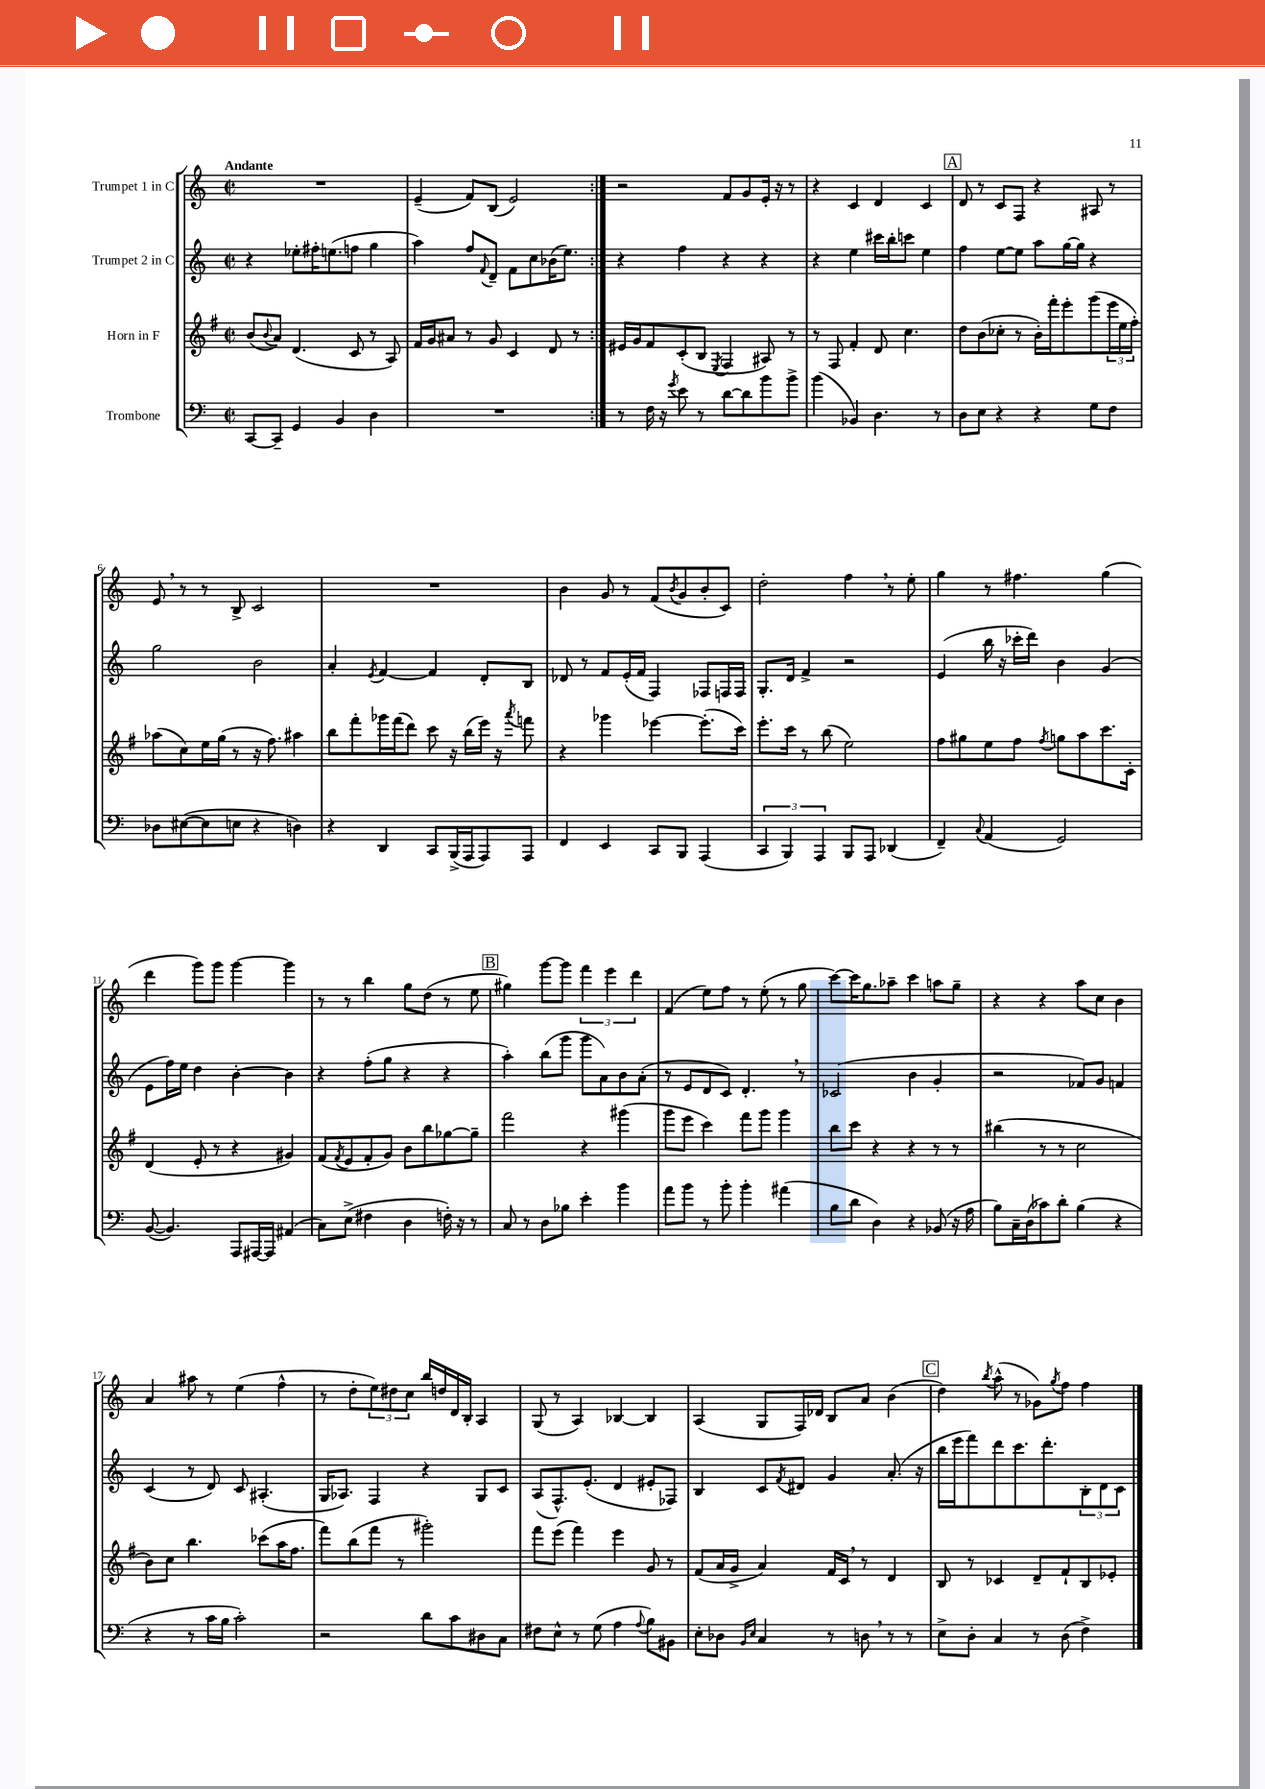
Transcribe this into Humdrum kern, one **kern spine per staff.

**kern	**kern	**kern	**kern
*part4	*part3	*part2	*part1
*staff4	*staff3	*staff2	*staff1
*I"Trombone	*I"Horn in F	*I"Trumpet 2 in C	*I"Trumpet 1 in C
*clefF4	*clefG2	*clefG2	*clefG2
*k[]	*k[f#]	*k[]	*k[]
*M2/2	*M2/2	*M2/2	*M2/2
*met(c|)	*met(c|)	*met(c|)	*met(c|)
=1	=1	=1	=1
!	!	!	!LO:TX:a:B:t=Andante
[8CC/L	(8b/L	4r	1r
.	8qqb/	.	.
8CC~/J]	8a/J)	.	.
4GG/	(4.d/	8ee-X'\L	.
.	.	16ff#X'\K	.
.	.	(8.een\	.
4BB/	.	.	.
.	8c/	8ffn\J	.
4D\	8r	4gg\	.
.	8A/)	.	.
=2	=2	=2	=2
1r	16f#/LL	4aa\)	(4e~/
.	16g/J	.	.
.	8a#X/J	.	.
.	8r	8ff/L	8f/L)
.	.	8qqf/	.
.	8g/	8d~/J	(8B/J
.	4c/	8f\L	2e/)
.	.	8cc\	.
.	8d/	(16b-X\K	.
.	.	8.ee\J)	.
.	8r	.	.
=3:|!	=3:|!	=3:|!	=3:|!
8r	16e#X/LL	4r	2r
.	16g/J	.	.
16F\	8f#/	.	.
16r	.	.	.
8qg/	.	.	.
8e\	(8c'/	4ff\	.
8r	8B/J	.	.
.	8qE/	.	.
[8d\L	4F#/	4r	8f/L
8d\]	.	.	8g/
8b\	8A#X/)	4r	16e'/Jk
.	.	.	16r
8b^\J	8r	.	8r
=4	=4	=4	=4
(4b\	8r	4r	4r
.	8F#/	.	.
4BB-X/)	4f#'/	4ee\	4c/
4.D\	8d/	16ccc#X\LL	4d/
.	.	16bb'\J	.
.	4.cc\	8cccn\J	.
.	.	4ee\	4c/
8r	.	.	.
!!LO:REH:place=s1:t=A
=5	=5	=5	=5
8D\L	8dd\L	4ff\	8d/
8E\J	(8b\	.	8r
4r	8cc-X'\J	[8ee\L	8c/L
.	8r	8ee\J]	8F/J
4r	16b'\LL)	8aa\L	4r
.	16fff#'\J	.	.
.	8eee'\	[16gg\L	.
.	.	16gg\JJ]	.
8G\L	(8ggg\	4r	8A#X/
8F\J	24eee\L	.	8r
.	24ee\	.	.
.	24ff#'\JJ)	.	.
!!LO:LB:g=z
=6	=6	=6	=6
8D-X\L	(8aa-X\L	2gg\	8e,/
([8E#X\	8cc\)	.	8r
8E#\]	16ee\L	.	8r
.	(16gg\JJ	.	.
8En\J	8r	.	8B^/
4r	16r	2b\	2c/
.	8.ff#\)	.	.
4Dn\)	4aa#X\	.	.
=7	=7	=7	=7
4r	8bb\L	4a'/	1r
.	8fff#'\	.	.
.	.	8qe/	.
4DD/	16ggg-X\L	[4f/	.
.	(16fff#\J	.	.
.	8ddd\J)	.	.
8CC/L	8ccc\	4f/]	.
(16BBB^/L	16r	.	.
16AAA/J	(16bb\LL	.	.
8AAA/)	16eee\JJ)	8d'/L	.
.	16r	.	.
.	8qaaa/	.	.
8AAA/J	8fffn\	8B/J	.
=8	=8	=8	=8
4FF/	4r	8d-X/	4b\
.	.	8r	.
4EE/	4ggg-X\	8f/L	8g/
.	.	(16e'/L	8r
.	.	16f/JJ	.
8CC/L	[4eee-X\	4F/)	(8f/L
.	.	.	8qb/
8BBB/J	.	.	8g/
(4AAA/	(8.eee-'\L]	8F-X/L	8b'/
.	.	16Fn/L	8c/J)
.	16ccc\Jk)	16F/JJ	.
=9	=9	=9	=9
6CC/	8.eee'\L	8.G'/L	2dd'\
6BBB/)	.	.	.
.	16ccc\Jk	16d/Jk	.
.	8r	4f^/	.
6AAA/	.	.	.
.	(8bb\	.	.
8BBB/L	2ee\)	2r	4ff,\
8AAA/J	.	.	.
(4DD-X/	.	.	8r
.	.	.	8ee'\
=10	=10	=10	=10
4FF~/)	8ff#\L	(4e/	4gg\
.	8gg#X\	.	.
8qqC/	.	.	.
(4AA/	8ee\	16bb\	8r
.	.	16r	.
.	8ff#\J	16ccc-X'\LL	4.ff#X\
.	.	16ddd\JJ)	.
.	8qff#/	.	.
2GG/)	8ggn\L	4b\	.
.	8aa\	.	.
.	8.ccc\	(4g/	(4gg\
.	16c'\Jk	.	.
!!LO:LB:g=z
=11	=11	=11	=11
([8BB/	(4d/	8e\L	4ddd\
4.BB/])	.	16ff\L)	.
.	.	16ee\JJ	.
.	8e'/	4dd\	8ggg\L)
.	8r	.	8ggg\J
8AAA/L	4r	[4b'\	[4ggg\
[16AAA#X/L	.	.	.
16AAA#/JJ]	.	.	.
(4AA#X/	4g#X/)	4b\]	4ggg\]
=12	=12	=12	=12
8C\L)	(8f#/L	4r	8r
.	8qf#/	.	.
(8E^\J	8e/	.	8r
4F#X\	8f#'/	(8ff'\L	4bb\
.	8g/J)	8gg\J	.
4D\	8b\L	4r	8gg\L
.	8bb\	.	(8dd\J
16Fn'\)	[8gg-X\	4r	8r
16r	.	.	.
8r	8gg-~\J]	.	8ee\
!!LO:REH:place=s1:t=B
=13	=13	=13	=13
8C/	2fff#\	4aa'\)	4gg#X\)
8r	.	.	.
8D\L	.	(8bb\L	[8ggg\L
8B-X\J	.	8ggg\J	8ggg\J]
4e'\	4r	8ggg\L	6fff\
.	.	8a\)	.
.	.	.	6eee\
4b\	(4ggg#X\	8b\	.
.	.	.	6ddd\
.	.	(8a'\J	.
=14	=14	=14	=14
8a\L	8ggg\L	8r	(4f/
8b\J	8eee\J	8e/L	.
8r	4ccc\)	8d/	8ee\L)
8b'\	.	8c/J)	8ff\J
4b'\	8fff#\L	4.d',/	8r
.	8ggg\J	.	(8ee'\
(4a#X\	4ggg\	.	8r
.	.	8r	8gg\
=15	=15	=15	=15
8B\L	8bb\L	(2c-X/	[8ccc\L)
8d\J	8ccc\J	.	16ccc\K]
.	.	.	8.gg\
4D\)	4r	.	.
.	.	.	8aa-X~\J
4r	4r	4b\	4ccc\
(8BB-X/	8r	4g'/	8aan\L
16r	8r	.	8gg~\J
16A\	.	.	.
=16	=16	=16	=16
8B\L)	(4bb#X\	2r	4r
16C~\L	.	.	.
(16D\J	.	.	.
8c-X\)	8r	.	4r
8d'\J	8r	.	.
(4B\	2cc\	8f-X/L)	8aa\L
.	.	8g/J	8cc\J
4r	.	4fn/	4b\
!!LO:LB:g=z
=17	=17	=17	=17
4r	8b\L)	(4c/	4a/
.	8cc\J	.	.
8r	4.bb\	8r	8aa#X\
16c\LL	.	8d/)	8r
16B\JJ	.	.	.
2c'\)	.	8c/	(4ee\
.	(8ccc-X\L	(4.A#X'/	.
.	16aa\K	.	4ff^^\
.	8.ff#\J	.	.
=18	=18	=18	=18
2r	8fff#\L)	16G/KL	8r
.	.	8.A-X/J)	.
.	(8bb\	.	8dd'\L
.	8fff#\J	4F/	12ee\)
.	.	.	12dd#X\
.	8r	.	.
.	.	.	12cc\J
8d\L	2ggg#X'\)	4r	16bb/LL
.	.	.	16ddn/
8c\	.	.	16d/
.	.	.	16B'/JJ
8D#X\	.	8G/L	4A/
8C\J	.	8c/J	.
=19	=19	=19	=19
8F#X\L	8fff#\L	(8A/L	(8G/
8E^^\J	(8eee\J	8.F^^/)	8r
8r	4fff#\)	.	4A/)
.	.	(8.e'/J	.
(8G\	.	.	.
4A\	4eee\	4d/	[4B-X/
8qqA/	.	.	.
8B\L)	8g/	8e#X'/L	4B-/]
8BB#X\J	8r	8F-X/J)	.
=20	=20	=20	=20
8E'\L	(8f#/L	4B/	(4A/
8D-X\J	16a/L	.	.
.	16g^/JJ	.	.
16qqBB/LL	.	.	.
16qqE/JJ	.	.	.
4C/	4a/)	8c/L	8G/L
.	.	8qf/	.
.	.	8d#X/J	16F/L)
.	.	.	16d-X/JJ
8r	16f#/LL	4g/	8B/L
.	16c,/JJ	.	.
8Dn,\	8r	.	8a/J
8r	4d/	(8.a'/	(4b\
8r	.	.	.
.	.	16r	.
!!LO:REH:place=s1:t=C
=21	=21	=21	=21
8E^\L	8B/	16bb\LL	4dd\)
.	.	16eee\J	.
8D'\J	8r	8fff\)	.
.	.	.	8qbb/
4C/	4c-X/	8ddd\	(8aa^^\
.	.	8.ccc\	8r
8r	8d~/L	.	8g-X\L)
.	.	8.ddd'\	.
.	.	.	8qgg/
(8D\	8f#`/	.	8ff\J
4F^\)	8B/	12B'\	4ff\
.	.	12d\	.
.	8e-X'/J	.	.
.	.	12c\J	.
==	==	==	==
*-	*-	*-	*-
